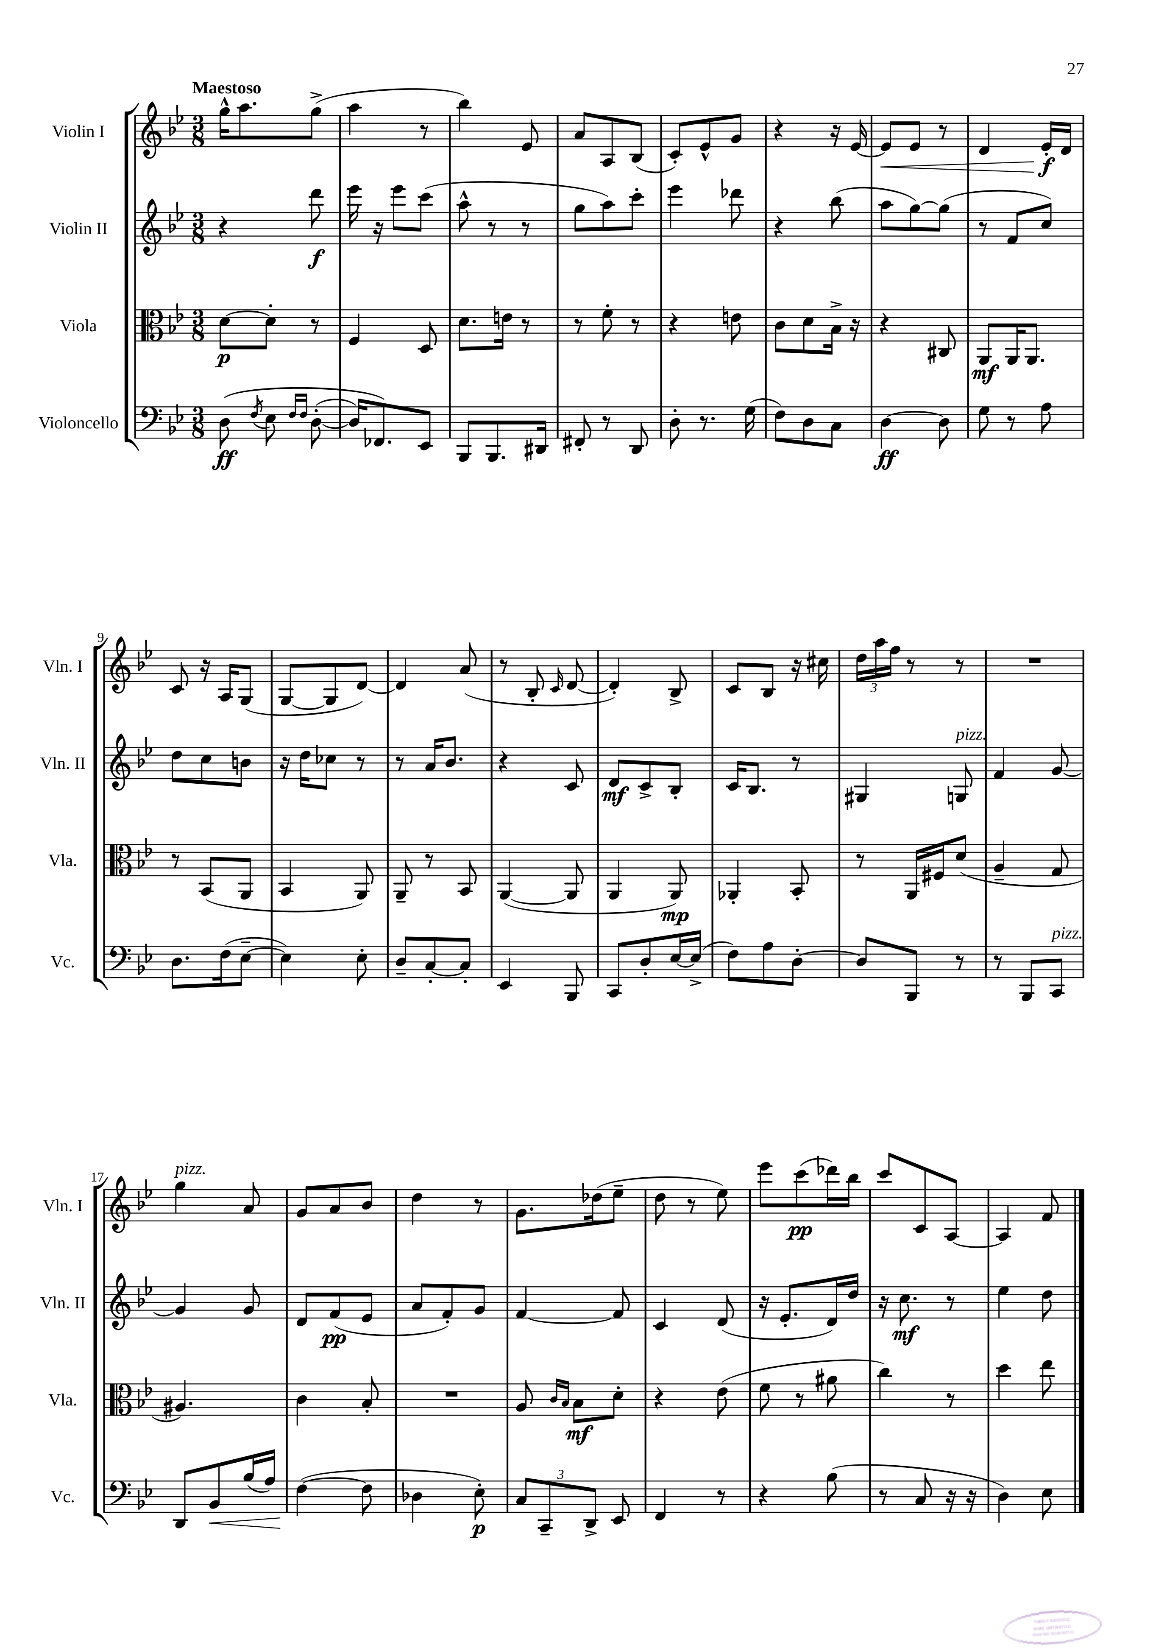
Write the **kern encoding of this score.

**kern	**kern	**kern	**kern
*staff4	*staff3	*staff2	*staff1
*clefF4	*clefC3	*clefG2	*clefG2
*k[b-e-]	*k[b-e-]	*k[b-e-]	*k[b-e-]
*M3/8	*M3/8	*M3/8	*M3/8
&(8D	[8d	4r	16gg^^
.	.	.	8.aa
8qF	.	.	.
8E-	8d']	.	.
16qqF	.	.	.
16qqF	.	.	.
([8D'	8r	8ddd	(8gg^
=	=	=	=
16D])	4F	16eee-	4aa
8.FF-&)	.	16r	.
.	.	8eee-	.
8EE-	8D	(8ccc	8r
=	=	=	=
8BBB-	8.d	8aa^^	4bb-)
8.BBB-	.	8r	.
.	16e	.	.
.	8r	8r	8e-
16DD#	.	.	.
=	=	=	=
8FF#'	8r	8gg	8a
8r	8f'	8aa)	8A
8DD	8r	8ccc'	(8B-
=	=	=	=
8D'	4r	4eee-	8c')
8.r	.	.	8e-^^
.	8e	8ddd-	8g
(16G	.	.	.
=	=	=	=
8F)	8c	4r	4r
8D	8d	.	.
8C	16B-^	(8bb-	16r
.	16r	.	[16e-
=	=	=	=
[4D	4r	8aa	8e-]
.	.	[8gg)	8e-
8D]	8C#	(8gg]	8r
=	=	=	=
8G	8AA	8r	4d
8r	16AA	8f	.
.	8.AA	.	.
8A	.	8cc)	16e-'
.	.	.	16d
=	=	=	=
8.D	8r	8dd	8c
.	(8BB-	8cc	16r
(16F	.	.	16A
[8E-~	8AA	8b	(8G
=	=	=	=
4E-])	4BB-	16r	[8G
.	.	16dd	.
.	.	8cc-	8G]
8E-'	8AA)	8r	[8d)
=	=	=	=
8D~	8AA~	8r	4d]
[8C'	8r	16a	.
.	.	8.b-	.
8C']	8BB-	.	(8a
=	=	=	=
4EE-	([4AA	4r	8r
.	.	.	8B-'
.	.	.	16qqc
8BBB-	8AA]	8c	[8d
=	=	=	=
8CC	4AA	8d	4d'])
8D'	.	8c^	.
[16E-	8AA)	8B-'	8B-^
(16E-^]	.	.	.
=	=	=	=
8F)	4AA-'	16c	8c
.	.	8.B-	.
8A	.	.	8B-
[8D'	8BB-'	8r	16r
.	.	.	16cc#
=	=	=	=
8D]	8r	4G#	24dd
.	.	.	24aa
.	.	.	24ff
8BBB-	16AA	.	8r
.	16F#	.	.
8r	(8d	8G	8r
=	=	=	=
8r	4A~	4f	4.r
8BBB-	.	.	.
8CC	8G	[8g	.
=	=	=	=
8DD	4.A#)	4g]	4gg
8BB-	.	.	.
(16B-	.	8g	8a
16A)	.	.	.
=	=	=	=
([4F	4c	8d	8g
.	.	(8f	8a
8F]	8B-'	8e-	8b-
=	=	=	=
4D-	4.r	8a	4dd
.	.	8f')	.
8E-')	.	8g	8r
=	=	=	=
12C	8A	[4f	8.g
12CC~	.	.	.
.	16qqc	.	.
.	16qqB-	.	.
.	8B-	.	.
12DD^	.	.	.
.	.	.	(16dd-
8EE-	8d'	8f]	8ee-~
=	=	=	=
4FF	4r	4c	8dd
.	.	.	8r
8r	(8e-	(8d	8ee-)
=	=	=	=
4r	8f	16r	8eee-
.	.	8.e-'	.
.	8r	.	(8ccc
(8B-	8a#	16d)	16ddd-)
.	.	16dd	16bb-
=	=	=	=
8r	4cc)	16r	8ccc
.	.	8.cc	.
8C	.	.	8c
16r	8r	8r	[8A
16r	.	.	.
=	=	=	=
4D)	4dd	4ee-	4A]
8E-	8ee-	8dd	8f
==	==	==	==
*-	*-	*-	*-
